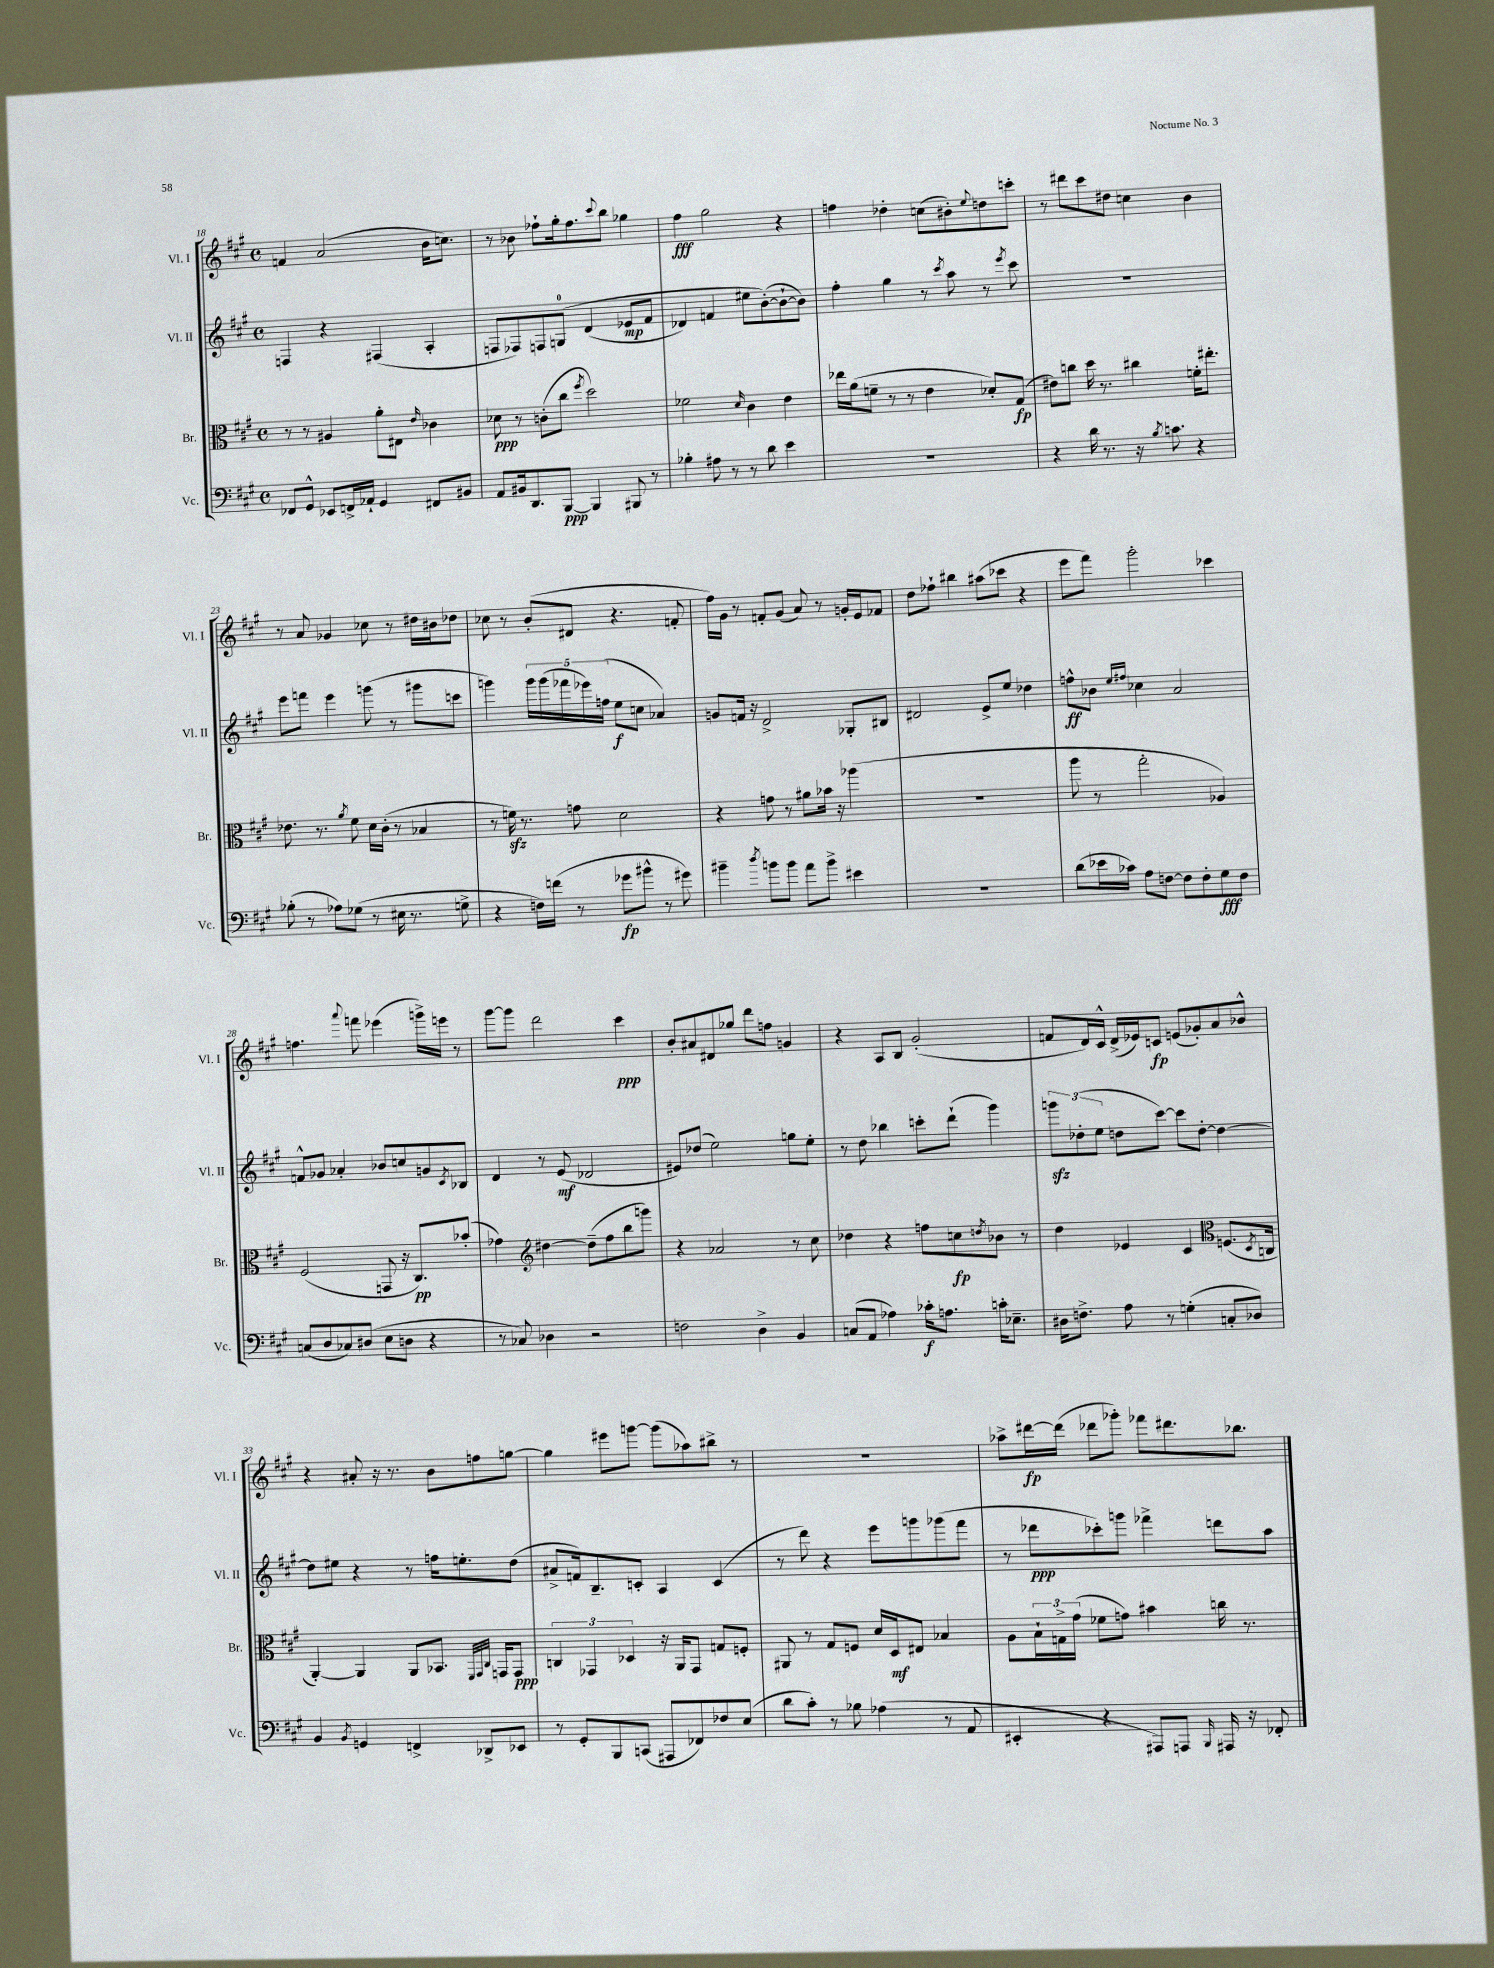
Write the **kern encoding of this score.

**kern	**kern	**kern	**kern
*staff4	*staff3	*staff2	*staff1
*clefF4	*clefC3	*clefG2	*clefG2
*k[f#c#g#]	*k[f#c#g#]	*k[f#c#g#]	*k[f#c#g#]
*M4/4	*M4/4	*M4/4	*M4/4
*met(c)	*met(c)	*met(c)	*met(c)
8FF-/L	8r	4F/	4f/
8GG#^^/J	8r	.	.
8EE-/L	4A#/	4r	(2a/
16FF^/L	.	.	.
16AA-`/JJ	.	.	.
4GG#/	8a'\L	(4F#/	.
.	8E#\J	.	.
.	16qqe/	.	.
8FF#/L	4c-\	4A'/	16b\LK
.	.	.	8.cc\J)
8BB#/J	.	.	.
=	=	=	=
8AA/L	8d-\	8F/L	8r
16BB#/k	8r	8F-/)	8b-\
8.DD/	.	.	.
.	(8c'\L	8F/	8ff-`\L
[8BBB/J	8cc#\J	&(8G/J	16gg#'\k
.	.	.	8.ff-\
.	8qff#/	.	.
4BBB/]	2dd\)	(4d/	.
.	.	.	8qqccc#/
.	.	.	8bb\J
8BBB#/	.	8e-/L	4gg-\
8r	.	8f#/J	.
=	=	=	=
4B-'\	2f-\	4d-/)	4ff#\
8A#\	.	4f/	2gg#\
8r	.	.	.
.	16qqd/	.	.
8r	4c#\	8ee#\L	.
8d\	.	([8b'\&)	.
4e\	4e\	8b`\_	4r
.	.	8b\]J)	.
=	=	=	=
1r	16ee-\LL	4ff#'\	4ff\
.	(16a\J	.	.
.	8f~\J	.	.
.	8r	4gg#\	4dd-'\
.	8r	.	.
.	4e\	8r	(8cc\L
.	.	8qccc#/	.
.	.	8aa\	8b#'\)
.	.	.	8qqee/
.	8d-'/L)	8r	8dd\
.	.	8qeee/	.
.	(8G#/J	8ccc#\	8ccc'\J
=	=	=	=
4r	8e#\L)	1r	8r
.	8cc\J	.	8ddd#\L
16d\	16dd\	.	8ccc#\
8.r	8.r	.	.
.	.	.	8dd#\J
16r	4cc#\	.	4cc\
8qB/	.	.	.
8.c\	.	.	.
4r	16f'\LK	.	4b\
.	8.ee#'\J	.	.
=	=	=	=
(8B-'\	8.e-\	8eee\L	8r
8r	.	8fff\J	8a/
.	8.r	.	.
8A-\L)	.	4eee\	4g-/
.	8qa/	.	.
(8G-\J	8f#\	.	.
8r	16d\LL	(8ggg\	8cc-\
.	(16c#'\JJ	.	.
16E#\	8r	8r	8r
8.r	.	.	.
.	4B-/	8ggg#\L	16dd#\LL
.	.	.	16b#\J
8G^\	.	8ccc\J	8dd-\J
=	=	=	=
4r	8r	4ggg\)	8cc-\
.	16f\)	.	8r
.	8.r	.	.
16F\LL)	.	20ggg\LL	(8b'/L
.	.	(20ggg\	.
(16f\JJ	.	.	.
.	.	20fff-\	.
8r	8g\	.	8d#/J
.	.	20eee-\)	.
.	.	(20ff\JJ	.
8g-\L	2d\	8ee\L	4.r
8b#^^\J	.	8cc\J	.
8r	.	4a-/)	.
8g#\)	.	.	8f'/
=	=	=	=
4b#~\	4r	8g/L	16ff#\LL)
.	.	.	16g#\JJ
.	.	16f/Jk	8r
.	.	16r	.
8qdd/	.	.	.
8b\L	8g\	2d^/	8f'/L
8b\J	8r	.	(8g#/J
8a\L	8a#\L	.	8a/)
8b^\J	16b-\Jk	.	8r
.	16r	.	.
4e#\	(4aa-\	8G-'/L	16g'/LL
.	.	.	16e/J
.	.	8B#/J	8f-/J
=	=	=	=
1r	1r	2d#/	8dd\L
.	.	.	8ff-`\J
.	.	.	4bb#\
.	.	8e^/L	(8aa#\L
.	.	8ee/J	8ccc-\J
.	.	4dd-\	4r
=	=	=	=
(8d\L	8aa\	8ff^^\L	8eee\L
16e-\L	8r	8b-\J	8fff#\J)
16c-\JJ)	.	.	.
.	.	16qqee/LL	.
.	.	16qqff#/JJ	.
8A\L	2gg#'\	4cc-\	2ggg#'\
[8F\J	.	.	.
8F\]L	.	2a/	.
8F'\	.	.	.
8G#\	4A-/)	.	4ccc-\
8F\J	.	.	.
=	=	=	=
(8C/L	(2F#/	8f^^/L	4.ff\
8D/	.	8g-/J	.
8C-/)	.	4a-'/	.
.	.	.	8qqaaa/
(8D#/J	.	.	8fff\
8E\L	8GG/	8b-/L	(4eee-\
8D\J	16r	8cc/	.
.	8.C#/L)	.	.
4r	.	8g/	16ggg^\LL)
.	.	.	16eee\JJ
.	.	8qc#/	.
.	(8b-'/J	8B-/J	8r
=	=	=	=
8r	4g-\)	4d/	[8ggg#\L
8C-/)	.	.	8ggg#\]J
*	*clefG2	*	*
4D-\	[4dd#\	8r	2ddd\
.	.	(8e/	.
2r	(8dd#~\]L	2d-/	.
.	8ff#\	.	.
.	8bb\	.	4ccc#\
.	8ggg\J)	.	.
=	=	=	=
2F\	4r	8e#/L)	8b'/L
.	.	(8dd-/J	8a#/
.	2a-/	2ee\)	8d#/
.	.	.	8gg-/J
4D^\	.	.	8ddd\L
.	.	.	8ff\J
4BB/	8r	8gg\L	4g/
.	8cc#\	8ee'\J	.
=	=	=	=
(8C/L	4dd-\	8r	4r
8AA/J	.	8dd\	.
4A-\)	4r	4bb-\	8A/L
.	.	.	8B/J
16c-'\LK	8ff\L	8ccc'\L	(2g#'/
8.A\J	.	.	.
.	8cc\	(8ddd`\J	.
.	8qdd/	.	.
16c'\LK	8b-\J	4ggg#\)	.
8.E-~\J	.	.	.
.	8r	.	.
=	=	=	=
16D#\LK	4dd\	12ggg\L	8f/L
8.F^\J	.	.	.
.	.	(12dd-'\	.
.	.	.	16d/L)
.	.	12ee\J	.
.	.	.	16c#^^/JJ
8A\	4e-/	8dd\L	(16d^/LL
.	.	.	16e-/J)
8r	.	[8ccc#\J)	8c/J
(4G'\	4c#/	8ccc#\]L	(8e/L
.	.	[8dd'\J	8g-'/)
*	*clefC3	*	*
8C'/L	(8.F/L	4dd\_	8a/
8D-/J)	.	.	8b-^^/J
.	8qD/	.	.
.	16C/Jk	.	.
=	=	=	=
4BB/	[4AA'/)	8dd\]L	4r
.	.	8ee#\J	.
8qBB/	.	.	.
4GG/	4AA/]	4r	8a#'/
.	.	.	16r
.	.	.	8.r
4FF^/	8AA/L	8r	.
.	8.BB-/J	16ff\LK	8b\L
.	.	8.ee'\	.
8DD-^/L	.	.	8ff\
.	32qqFF#/LLL	.	.
.	32qqGG#/	.	.
.	32qqC#/JJJ	.	.
.	16GG/LK	.	.
8EE-/J	8GG/J	(8dd\J	[8gg\J
=	=	=	=
8r	6C/	8a#^/L	4gg\]
8GG#'/L	.	16f/k)	.
.	6GG-/	.	.
.	.	8.B~/	.
8BBB/	.	.	8eee#\L
.	6D-/	.	.
(8CC/J	.	8c'/J	[8ggg\J
8AAA#/L	16r	4A/	(8ggg\]L
.	16AA/LK	.	.
8FF-/)	8GG-/J	.	8aa-\)
8F-/	8G/L	(4c/	8bb#^\J
(8E/J	8F'/J	.	8r
=	=	=	=
8d\L	8AA#/	8r	1r
8c#'\J)	8r	8ddd\)	.
8r	8G#/L	4r	.
8B-\	8F/J	.	.
(4A-\	16d/LL	8eee\L	.
.	16D/J	.	.
.	8E#/J	8ggg\	.
8r	4B-/	(8ggg-\	.
8AA/	.	8fff#\J	.
=	=	=	=
4EE#'/	8A\L	8r	8aa-^\L
.	24B`\L	8ddd-\L	[16ddd#\L
.	24G^\	.	.
.	.	.	(16ddd#\]JJ
.	(24g#\JJ	.	.
4r	8f-\L	8ccc-'\)	8ddd-\L
.	8g\J)	8ggg\J	8ggg-'\J)
8AAA#/L)	4b#\	4fff-^\	8fff-\L
8AAA/J	.	.	8.ddd#\
16qqBBB/	.	.	.
16AAA#/	16cc\	8ddd\L	.
16r	8.r	.	8.bb-\J
8FF-'/	.	8aa\J	.
==	==	==	==
*-	*-	*-	*-
